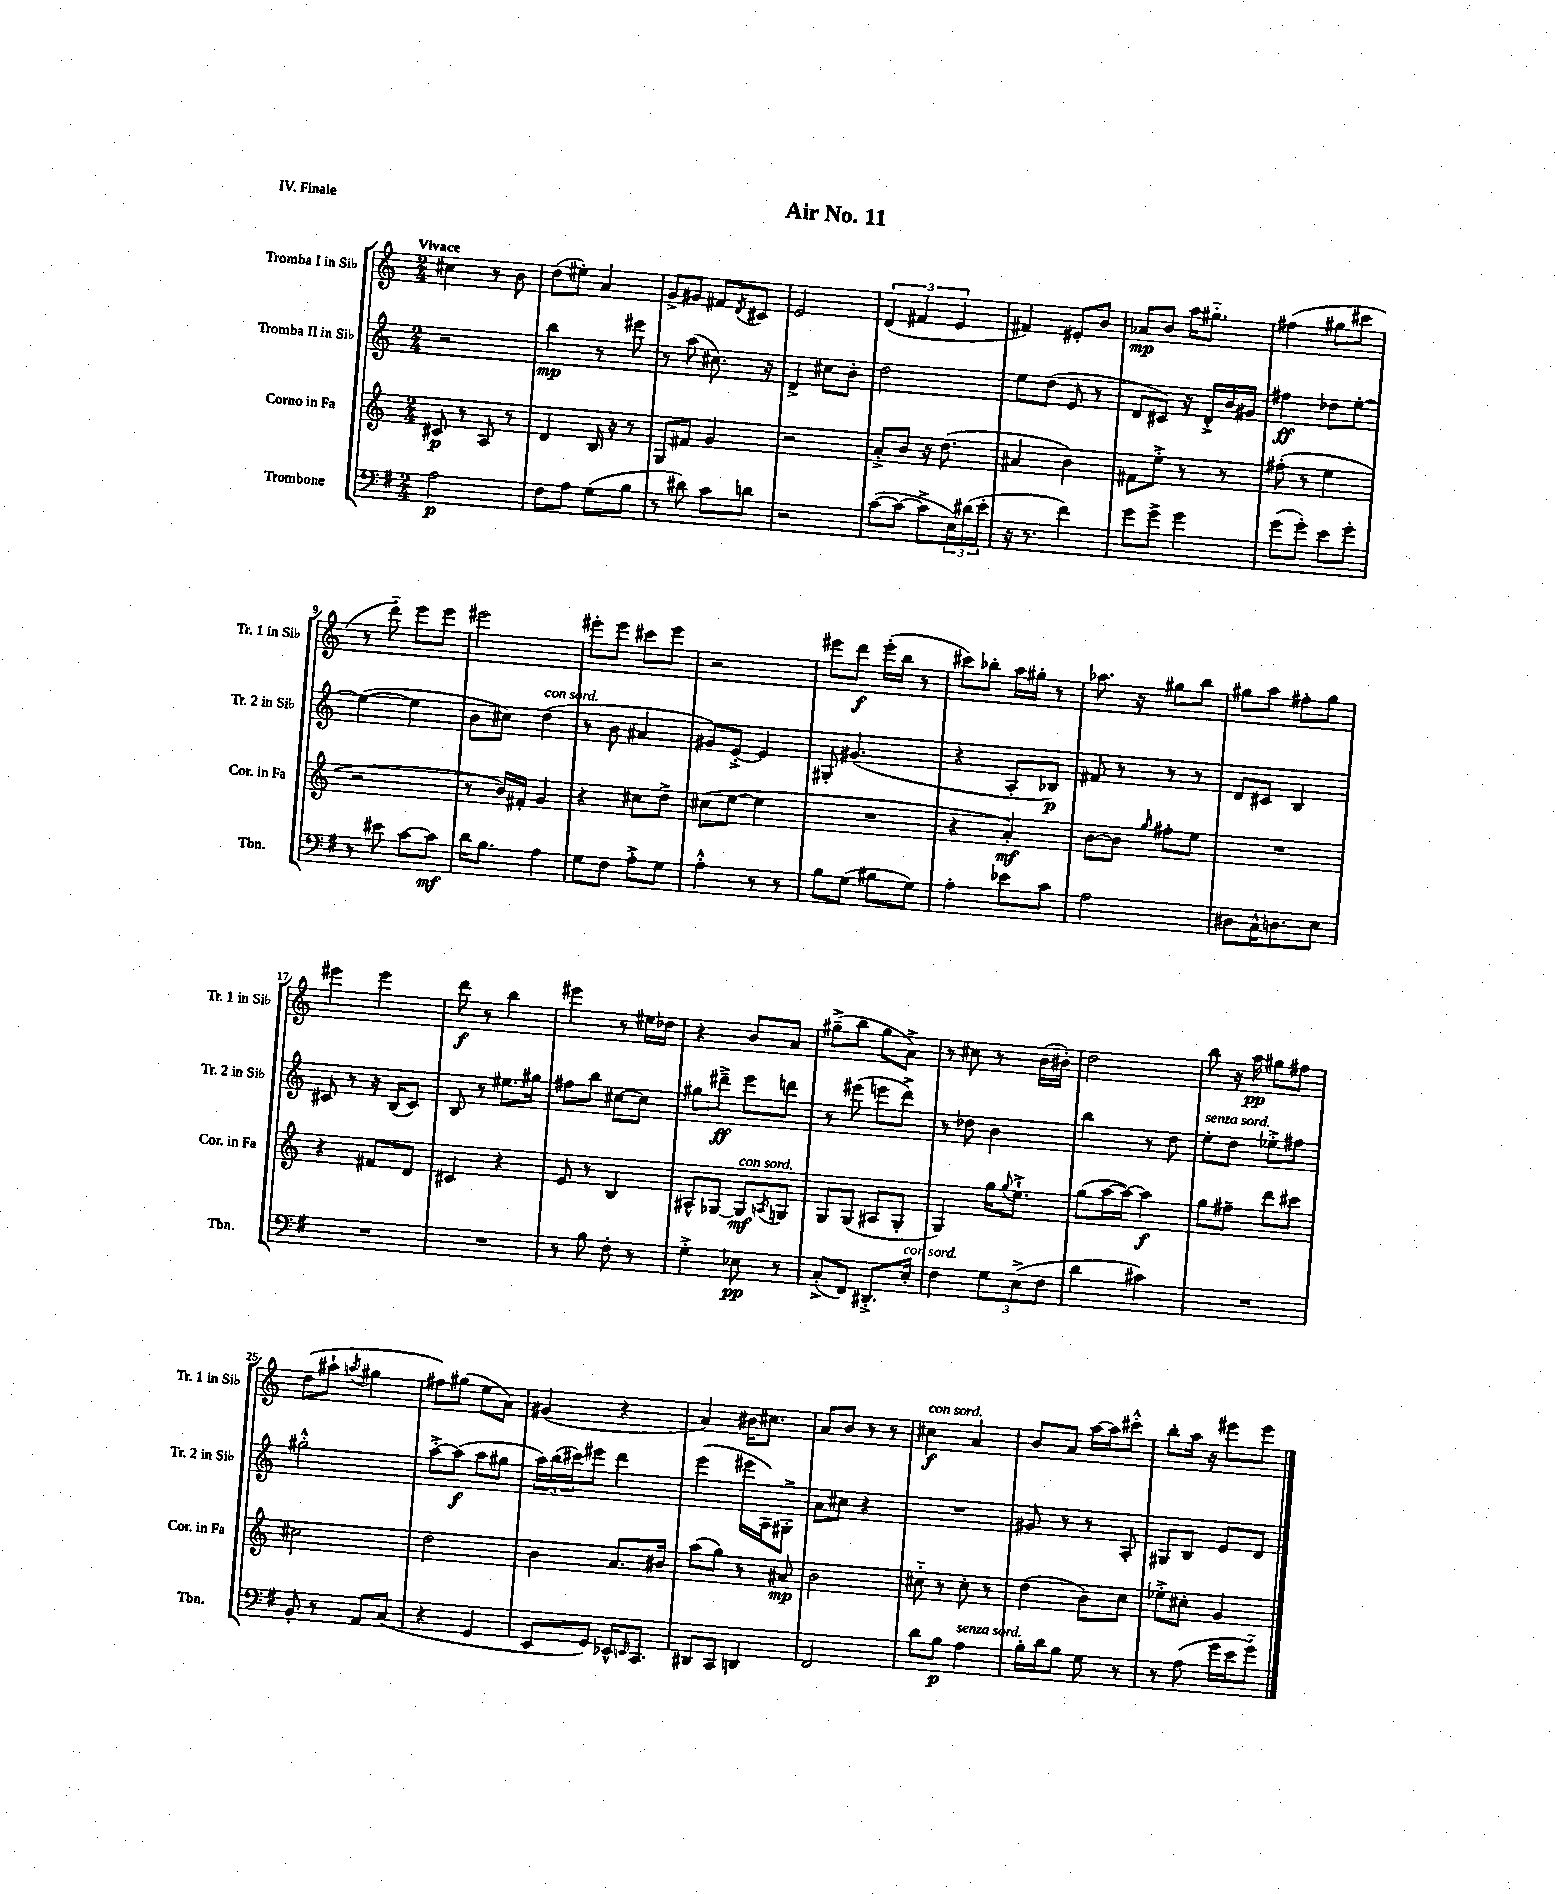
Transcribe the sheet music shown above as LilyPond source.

\header { title = "Air No. 11" piece = "IV. Finale" }
<<
\new StaffGroup <<
\new Staff = "s0" \with { instrumentName = "Tromba I in Sib" shortInstrumentName = "Tr. 1 in Sib" } {
    \clef treble \key c \major \numericTimeSignature \time 2/4 \tempo "Vivace"
    cis''4 r8 b'8 |
    d''8( eis''8-.) a'4 |
    g'8-> gis'8 fis'8 \acciaccatura { d'8 } cis'8 |
    e'2 |
    \tuplet 3/2 { d'4( fis'4 e'4 } |
    fis'4) eis'8-. b'8 |
    aes'8\mp b'8 a''16 gis''8.-_ |
    fis''4( gis''8 cis'''8 |
    r8 d'''8-_) e'''8 e'''8 |
    eis'''2 |
    eis'''8-. eis'''8 cis'''8 eis'''8 |
    r2 |
    eis'''8 d'''8\f eis'''16-.( b''16 r8 |
    cis'''8) bes''8-. a''16 gis''16-. r8 |
    aes''8. r16 gis''8 b''8 |
    gis''8 a''8 fis''8-. gis''8 |
    eis'''4 eis'''4 |
    d'''8\f r8 b''4 |
    eis'''4 r8 eis''16 des''16 |
    r4 b'8 a'8 |
    gis''8--->( b''8 gis''8 a'8->) |
    r8 cis''8 r8 b'16( bis'16-.) |
    d''2 |
    b''8 r16 a''16\pp gis''8 fis''8 |
    d''8( ais''8-! \acciaccatura { a''8 } gis''4 |
    fis''8) gis''8( e''8 a'8) |
    gis'4( r4 |
    a'4) bis'16 cis''8. |
    a'8 b'8 r8 r8 |
    cis''4\f^\markup { \italic "con sord." } a'4 |
    b'8 a'8 a''16~ a''16 cis'''8-.-^ |
    b''8-. a''16 r16 eis'''8 eis'''8 \bar "|." |
}
\new Staff = "s1" \with { instrumentName = "Tromba II in Sib" shortInstrumentName = "Tr. 2 in Sib" } {
    \clef treble \key c \major \numericTimeSignature \time 2/4
    r2 |
    b''4\mp r8 eis'''8 |
    r8 a''8( cis''8.) r16 |
    d'4-> cis''8 b'8-. |
    d''2 |
    e''8 d''8( e'8 r8 |
    d'8 cis'8) r16 d'16-.-> b'16 gis'16 |
    fis''4\ff des''8 e''8~-. |
    e''4~( e''4 |
    b'8 cis''8) d''4^\markup { \italic "con sord." }( |
    r8 b'8 ais'4 |
    gis'8) e'8~-.-> e'4 |
    gis8-. gis'4.( |
    r4 a8-. bes8\p) |
    fis'8 r8 r8 r8 |
    d'8 cis'8 b4 |
    cis'8 r8 r16 b16( cis'8) |
    b8 r8 eis''8. gis''16 |
    fis''8 b''8 cis''8~ cis''8 |
    gis''8 dis'''8--->\ff e'''8 d'''8 |
    r8 eis'''8( e'''8 d'''8->) |
    r8 des''8 b'4 |
    b''4 r8 d''8 |
    e''8-.^\markup { \italic "senza sord." } d''8 ees''8-.-> fis''8 |
    gis''2-.-^ |
    a''8~-.-> a''8\f( a''8 gis''8 |
    \tuplet 3/2 { a''16) b''16( cis'''16) } eis'''8 d'''4 |
    e'''4( eis'''16 a16) gis8-.-> |
    a'8 cis''8 r4 |
    R2 |
    gis'8 r8 r8 a8-. |
    gis8 b8 e'8 d'8 \bar "|." |
}
\new Staff = "s2" \with { instrumentName = "Corno in Fa" shortInstrumentName = "Cor. in Fa" } {
    \clef treble \key c \major \numericTimeSignature \time 2/4
    cis'8\p r8 a8 r8 |
    d'4 b16 r16 r8 |
    g8 fis'8 g'4 |
    r2 |
    a'8-.-> b'8 r16 d''8.( |
    ais'4 b'4) |
    fis'8 e''8-.-> r8 r8 |
    fis''8-.( r8 e''4 |
    r2 |
    r8 b'16) fis'16-. g'4 |
    r4 cis''8 d''8-> |
    cis''8( e''8~ e''4 |
    R2 |
    r4 a'4-.\mf) |
    b'8~ b'8 \grace { g''16 } fis''8-. e''8 |
    R2 |
    r4 fis'8 d'8 |
    cis'4 r4 |
    e'8 r8 b4 |
    ais8-^ ges8~ ges8\mf^\markup { \italic "con sord." } \acciaccatura { a8 } g8 |
    g8 g8( ais8 g8-. |
    g4) g''16 \appoggiatura { g''8 } e''8.-!-> |
    g''8( a''16~ a''16~) a''4\f |
    g''8 fis''8-- d'''8 cis'''8 |
    cis''2 |
    d''2 |
    b'4 a'8. bis'16 |
    a''8( g''8) r8 ais'8\mp |
    b'2 |
    cis''8-_ r8 cis''8-. r8 |
    d''4( b'8) c''8 |
    ees''8-.-> cis''8-. g'4 \bar "|." |
}
\new Staff = "s3" \with { instrumentName = "Trombone" shortInstrumentName = "Tbn." } {
    \clef bass \key g \major \numericTimeSignature \time 2/4
    a2\p |
    fis8 a8 g8( b8 |
    r8 dis'8) c'8 d'8 |
    r2 |
    c'8~( c'8~ c'8-> \tuplet 3/2 { e16) dis'16( e'16-. } |
    r16 r8. fis'4) |
    g'8 g'8-> g'4 |
    g'8( g'8-.) e'8 g'8-. |
    r8 eis'8 c'8~ c'8\mf |
    d'16 b8. a4 |
    g8 fis8 a8-.-> g8 |
    a4-.-^ r8 r8 |
    b8 g8( bis8 g8) |
    a4-. ees'8 c'8 |
    a2 |
    dis8 c16-^ d8. e8 |
    R2 |
    R2 |
    r8 b8 fis8-. r8 |
    g4-.-> ees8\pp r8 |
    c8-.->( fis,8) dis,8.-.-> e16-.^\markup { \italic "con sord." } |
    fis4 \tuplet 3/2 { g8 e8->( fis8 } |
    d'4 cis'4) |
    R2 |
    b,8-. r8 a,8 c8( |
    r4 g,4 |
    e,8 g,8) ees,16-^ \grace { e,16 } c,8. |
    dis,8 c,8 d,4 |
    fis,2 |
    d'8 b8\p a4^\markup { \italic "senza sord." } |
    b16-. d'16 b8 g8 r8 |
    r8 a8( g'16 e'16 g'8-_) \bar "|." |
}
>>
>>
